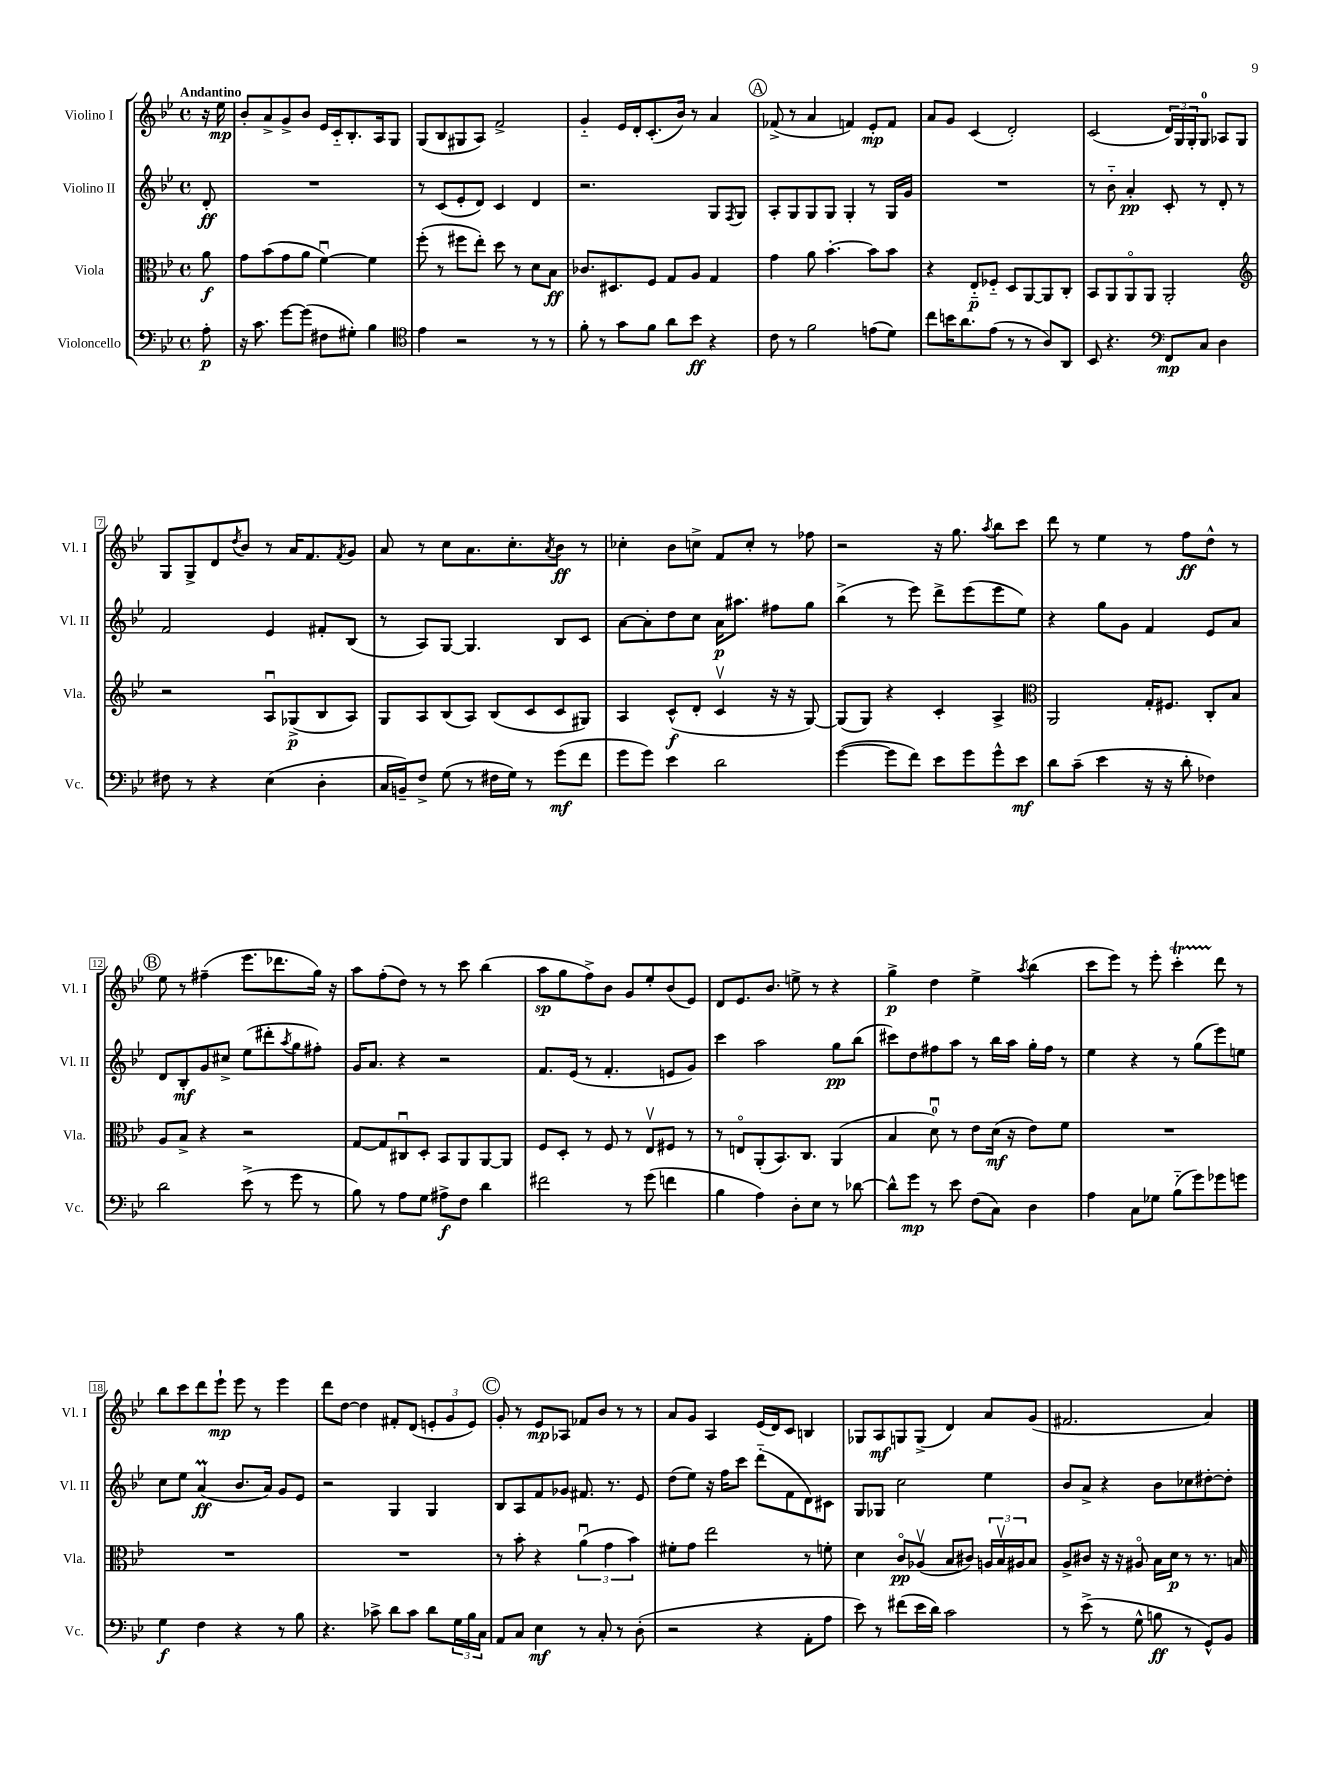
<<
\new StaffGroup <<
\new Staff = "s0" \with { instrumentName = "Violino I" shortInstrumentName = "Vl. I" } {
    \clef treble \key bes \major \defaultTimeSignature \time 4/4 \partial 8 \tempo "Andantino"
    r16 ees''16\mp |
    bes'8-. a'8-> g'8-> bes'8 ees'16 c'16-_ bes8.-. a16 g8 |
    g8( bes8 gis8 a8) f'2-> |
    g'4-_ ees'16 d'16-. c'8.-.( bes'16) r8 a'4 |
    \mark \markup { \circle "A" } fes'8->( r8 a'4 f'4) ees'8-.\mp f'8 |
    a'8 g'8 c'4( d'2-.) |
    c'2( \tuplet 3/2 { d'16) g16 g16-. } g8-0 aes8 g8 |
    g8 g8-> d'8 \acciaccatura { d''8 } bes'8 r8 a'16 f'8. \acciaccatura { f'8 } g'8 |
    a'8 r8 c''8 a'8. c''8.-. \acciaccatura { a'8 } bes'8\ff r8 |
    ces''4-. bes'8 c''8-> f'8 c''8-. r8 fes''8 |
    r2 r16 g''8. \acciaccatura { a''8 } bes''8 c'''8 |
    d'''8 r8 ees''4 r8 f''8\ff d''8-^ r8 |
    \mark \markup { \circle "B" } ees''8 r8 fis''4--( ees'''8. des'''8. g''16) r16 |
    a''8 f''8-.( d''8) r8 r8 c'''8 bes''4( |
    a''8\sp g''8 f''8->) bes'8 g'8 ees''8-. bes'8( ees'8) |
    d'8 ees'8. bes'8. e''8-> r8 r4 |
    g''4->\p d''4 ees''4-> \acciaccatura { a''8 } bes''4( |
    c'''8 ees'''8) r8 ees'''8-. c'''4-.\startTrillSpan d'''8\stopTrillSpan r8 |
    bes''8 c'''8 d'''8 ees'''8-!\mp ees'''8 r8 ees'''4 |
    d'''8 d''8~ d''4 fis'8-. d'8( \tuplet 3/2 { e'8-. g'8 e'8) } |
    \mark \markup { \circle "C" } g'8-. r8 ees'8\mp aes8 fes'8 bes'8 r8 r8 |
    a'8 g'8 a4 ees'16( d'16) c'8 b4 |
    ges8 a8\mf g8 g8->( d'4) a'8 g'8( |
    fis'2. a'4) \bar "|." |
}
\new Staff = "s1" \with { instrumentName = "Violino II" shortInstrumentName = "Vl. II" } {
    \clef treble \key bes \major \defaultTimeSignature \time 4/4 \partial 8
    d'8-.\ff |
    R1 |
    r8 c'8( ees'8-. d'8) c'4 d'4 |
    r2. g8 \acciaccatura { f8 } g8 |
    \mark \markup { \circle "A" } a8-. g8 g8 g8 g4-. r8 g16 g'16 |
    R1 |
    r8 bes'8-_ a'4-.\pp c'8-. r8 d'8-. r8 |
    f'2 ees'4 fis'8-. bes8( |
    r8 a8) g8~ g4. bes8 c'8 |
    a'8~ a'8-. d''8 c''8 a'16\p ais''8. fis''8 g''8 |
    bes''4->( r8 ees'''8) d'''8-> ees'''8( ees'''8 ees''8) |
    r4 g''8 g'8 f'4 ees'8 a'8 |
    \mark \markup { \circle "B" } d'8 bes8-.\mf g'8 cis''8-> ees''8( dis'''8-. \acciaccatura { a''8 } g''8 fis''8-.) |
    g'16 a'8. r4 r2 |
    f'8. ees'16( r8 f'4.-. e'8 g'8) |
    c'''4 a''2 g''8\pp bes''8( |
    cis'''8) d''8 fis''8 a''8 r8 bes''16 a''16 g''16-. fis''16 r8 |
    ees''4 r4 r8 g''8( ees'''8) e''8 |
    c''8 ees''8 a'4\prall\ff( bes'8. a'16) g'8 ees'8 |
    r2 g4 g4 |
    \mark \markup { \circle "C" } bes8 a8 f'8 ges'8 fis'8. r8. ees'8 |
    d''8( ees''8) r16 f''16 c'''8 d'''8-_( f'8 d'8) cis'8 |
    g8 ges8 c''2 ees''4 |
    bes'8 a'8-> r4 bes'8 ces''8 dis''8~-. dis''8-. \bar "|." |
}
\new Staff = "s2" \with { instrumentName = "Viola" shortInstrumentName = "Vla." } {
    \clef alto \key bes \major \defaultTimeSignature \time 4/4 \partial 8
    a'8\f |
    g'8 bes'8( g'8 a'8 f'4~\downbow) f'4 |
    f''8-.( r8 fis''8 ees''8-.) d''8 r8 d'8 bes8\ff |
    ces'8. dis8. f8 g8 a8 g4 |
    \mark \markup { \circle "A" } g'4 a'8 bes'4.~-. bes'8 bes'8 |
    r4 ees8-_\p fes8-_ d8 a,8~ a,8 c8-. |
    bes,8 a,8 a,8\flageolet a,8 a,2-. |
    \clef treble r2 a8\downbow ges8->\p( bes8 a8) |
    g8 a8 bes8( a8) bes8( c'8 c'8 gis8) |
    a4 c'8-^\f( d'8-. c'4\upbow r16 r16 g8~) |
    g8( g8) r4 c'4-. a4-> |
    \clef alto a,2 g16-. fis8. c8-. bes8 |
    \mark \markup { \circle "B" } a8 bes8-> r4 r2 |
    g8~ g8 cis8\downbow d8-. bes,8 a,8 a,8~ a,8 |
    f8 d8-. r8 f8 r8 ees8\upbow fis8 r8 |
    r8 e8\flageolet a,8-.( bes,8.) c8. a,4( |
    bes4 d'8-0\downbow) r8 ees'8 d'16\mf( r16 ees'8) f'8 |
    R1 |
    R1 |
    R1 |
    \mark \markup { \circle "C" } r8 bes'8-. r4 \tuplet 3/2 { a'4\downbow( g'4 bes'4) } |
    fis'8-. g'8 ees''2 r8 f'8-. |
    d'4 c'8\flageolet\pp aes8\upbow( bes8 cis'8) \tuplet 3/2 { a16 bes16\upbow ais16 } bes8 |
    a8-> cis'8 r16 r16 ais8\flageolet bes16 d'16\p r8 r8. b16 \bar "|." |
}
\new Staff = "s3" \with { instrumentName = "Violoncello" shortInstrumentName = "Vc." } {
    \clef bass \key bes \major \defaultTimeSignature \time 4/4 \partial 8
    a8-.\p |
    r16 c'8. g'8~ g'8( fis8 gis8-.) bes4 |
    \clef tenor ees'4 r2 r8 r8 |
    f'8-. r8 g'8 f'8 a'8 bes'8\ff r4 |
    \mark \markup { \circle "A" } c'8 r8 f'2 e'8( d'8) |
    c''8 b'16 a'8. ees'8( r8 r8 a8) a,8 |
    bes,8 r4. \clef bass f,8\mp c8 d4 |
    fis8 r8 r4 ees4( d4-. |
    c16 b,16--) f8-> g8( r8 fis16 g16) r8 g'8\mf( f'8 |
    g'8 g'8) ees'4 d'2 |
    g'4~( g'8 f'8) ees'8 g'8 g'8-^ ees'8\mf |
    d'8 c'8--( ees'4 r16 r16 d'8-. fes4) |
    \mark \markup { \circle "B" } d'2 ees'8->( r8 g'8 r8 |
    bes8) r8 a8 g8 ais8->\f f8 d'4 |
    fis'2 r8 g'8( f'4 |
    bes4 a4) d8-. ees8 r8 des'8~ |
    des'8-^ g'8\mp r8 ees'8 f8( c8) d4 |
    a4 c8 ges8 bes8-_( g'8) ges'8 g'8 |
    g4\f f4 r4 r8 bes8 |
    r4. ces'8-> d'8 ces'8 d'8 \tuplet 3/2 { g16 bes16 c16 } |
    \mark \markup { \circle "C" } a,8 c8 ees4\mf r8 c8-. r8 d8-.( |
    r2 r4 a,8-. a8 |
    ees'8) r8 fis'8( ees'16 d'16) c'2 |
    r8 ees'8->( r8 g8-^ b8\ff r8 g,8-^) bes,8 \bar "|." |
}
>>
>>
\layout { \context { \Score \override BarNumber.stencil = #(make-stencil-boxer 0.1 0.3 ly:text-interface::print) } }
